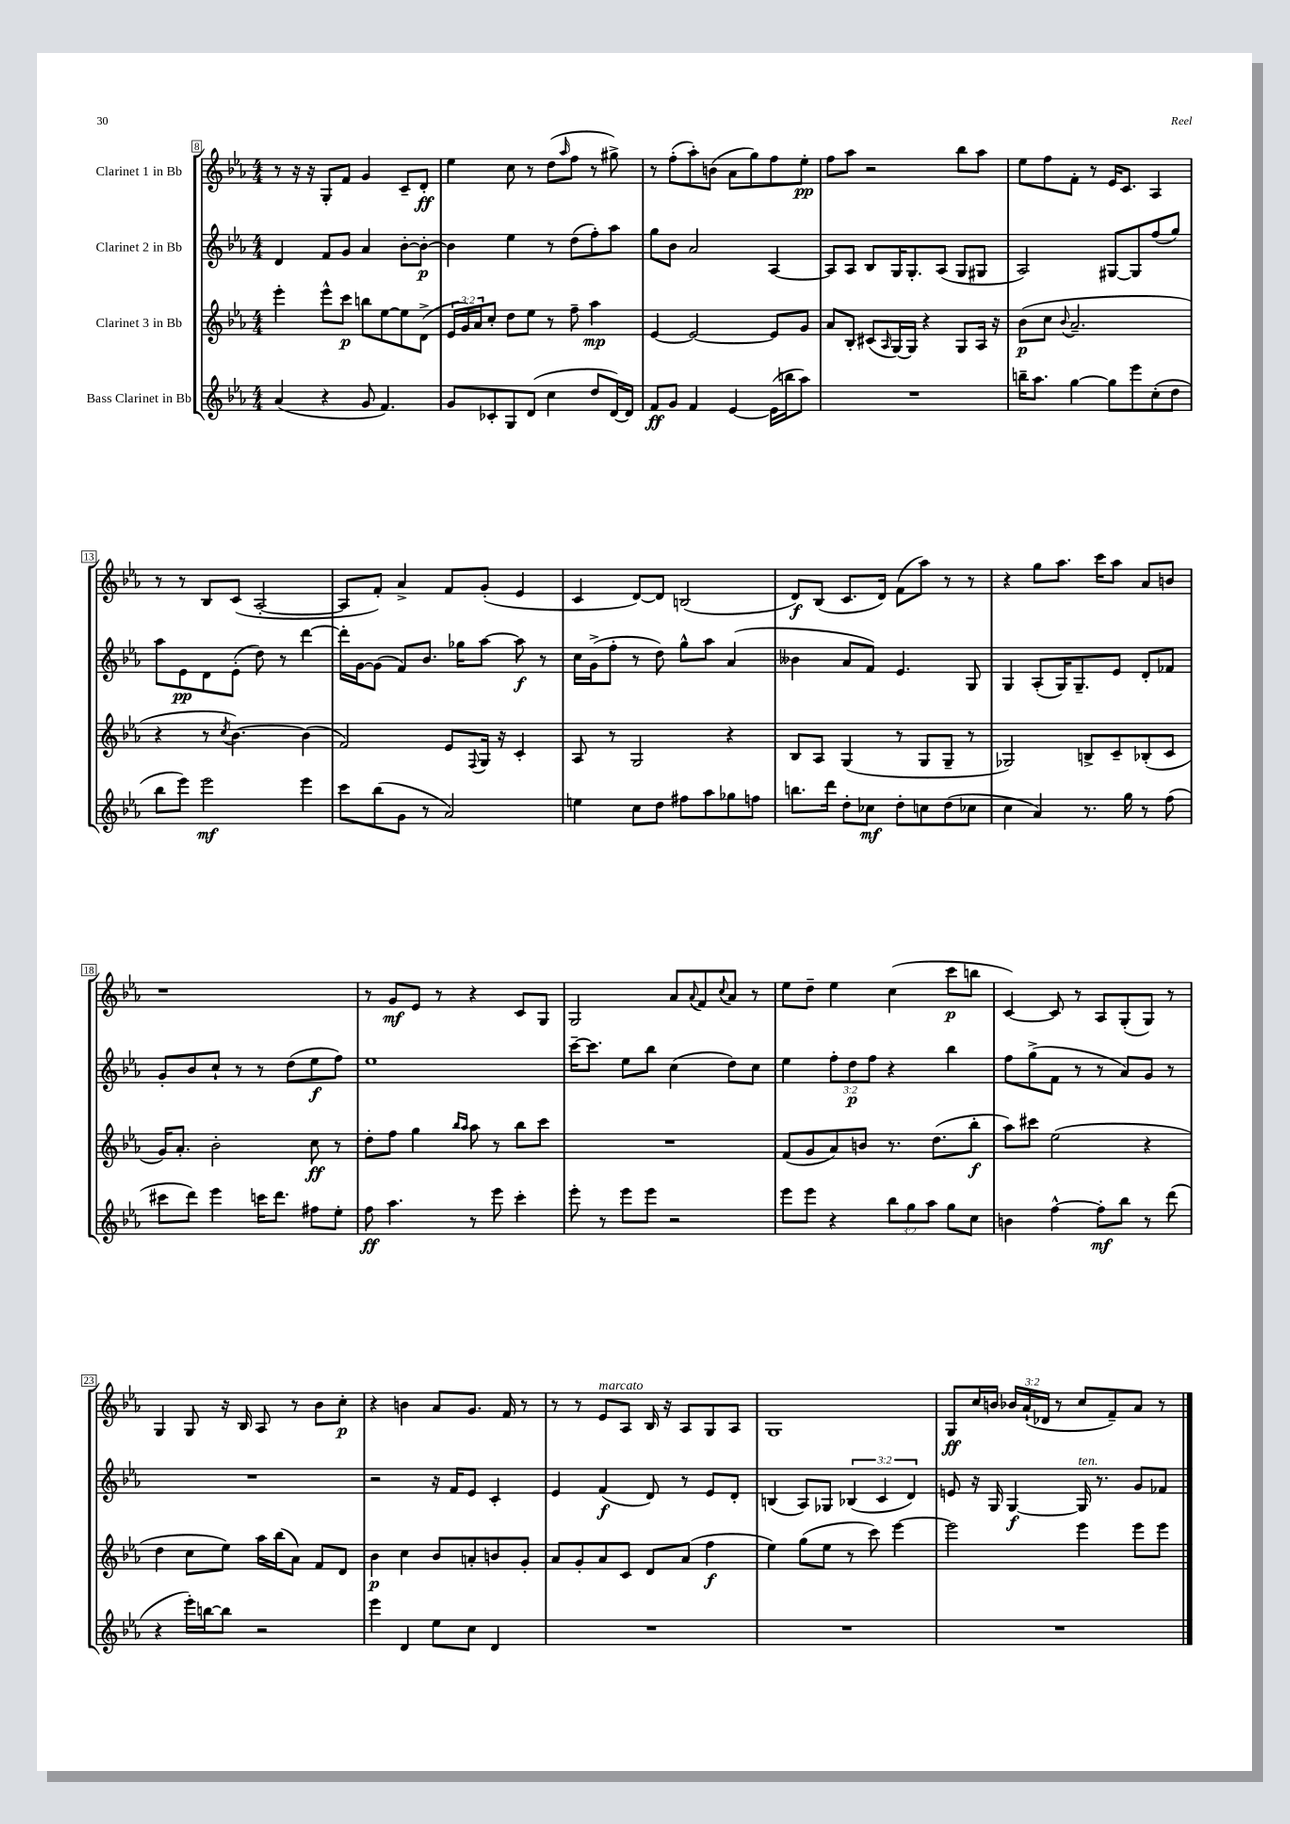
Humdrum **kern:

**kern	**dynam	**kern	**dynam	**kern	**dynam	**kern	**dynam
*part4	*part4	*part3	*part3	*part2	*part2	*part1	*part1
*staff4	*staff4	*staff3	*staff3	*staff2	*staff2	*staff1	*staff1
*I"Bass Clarinet in Bb	*	*I"Clarinet 3 in Bb	*	*I"Clarinet 2 in Bb	*	*I"Clarinet 1 in Bb	*
*clefG2	*	*clefG2	*	*clefG2	*	*clefG2	*
*k[b-e-a-]	*	*k[b-e-a-]	*	*k[b-e-a-]	*	*k[b-e-a-]	*
*M4/4	*	*M4/4	*	*M4/4	*	*M4/4	*
=8	=8	=8	=8	=8	=8	=8	=8
(4a-/	.	4eee-'\	.	4d/	.	8r	.
.	.	.	.	.	.	16r	.
.	.	.	.	.	.	16r	.
4r	.	8eee-^^\L	.	8f/L	.	8G'/L	.
.	.	8ccc\J	p	8g/J	.	8f/J	.
8g/	.	8bbn\L	.	4a-/	.	4g/	.
4.f/)	.	[8ee-\	.	.	.	.	.
.	.	8ee-\]	.	[8b-'\L	.	8c~/L	.
.	.	(8d^\J	.	8b-'\J_	p	8d'/J	ff
=9	=9	=9	=9	=9	=9	=9	=9
8g/L	.	24e-/LL	.	4b-\]	.	4ee-\	.
.	.	24g/)	.	.	.	.	.
.	.	24a-/J	.	.	.	.	.
8c-X'/	.	8cc'/J	.	.	.	.	.
8G/	.	8dd\L	.	4ee-\	.	8cc\	.
(8d/J	.	8ee-\J	.	.	.	8r	.
4cc\	.	8r	.	8r	.	(8dd\L	.
.	.	.	.	.	.	16qqaa-/	.
.	.	8ff~\	.	(8dd\L	.	8ff\J	.
8dd/L	.	4aa-\	mp	8ff'\)	.	8r	.
[16d/L)	.	.	.	8aa-\J	.	8gg#X^\)	.
16d/JJ]	.	.	.	.	.	.	.
=10	=10	=10	=10	=10	=10	=10	=10
8f/L	ff	[4e-/	.	8gg\L	.	8r	.
8g/J	.	.	.	8b-\J	.	(8ff'\L	.
4f/	.	2e-/_	.	2a-/	.	8aa-'\)	.
.	.	.	.	.	.	(8bn\J	.
[4e-/	.	.	.	.	.	8a-\L	.
.	.	.	.	.	.	8gg\)	.
(16e-\LL]	.	8e-/L]	.	[4A-/	.	8ff\	.
16bbn\J	.	.	.	.	.	.	.
8aa-\J)	.	8g/J	.	.	.	8ee-'\J	pp
=11	=11	=11	=11	=11	=11	=11	=11
1r	.	8a-/L	.	8A-/L]	.	8ff\L	.
.	.	8B-'/J	.	8A-/J	.	8aa-\J	.
.	.	(8c#X/L	.	8B-/L	.	2r	.
.	.	16qqA-/	.	.	.	.	.
.	.	[16G/L)	.	16G/K	.	.	.
.	.	16G/JJ]	.	8.G'/	.	.	.
.	.	4r	.	.	.	.	.
.	.	.	.	(8A-/J	.	.	.
.	.	8G/L	.	8G/L	.	8bb-\L	.
.	.	16A-/Jk	.	8G#X/J	.	8aa-\J	.
.	.	16r	.	.	.	.	.
=12	=12	=12	=12	=12	=12	=12	=12
16bbn~\KL	.	(8b-\L	p	2A-/)	.	8ee-\L	.
8.aa-\J	.	.	.	.	.	.	.
.	.	8cc\J	.	.	.	8ff\	.
.	.	8qqb-/	.	.	.	.	.
[4gg\	.	2.a-~/	.	.	.	8f'\J	.
.	.	.	.	.	.	8r	.
8gg\L]	.	.	.	[8G#X/L	.	16e-/KL	.
.	.	.	.	.	.	8.c/J	.
8eee-\	.	.	.	8G#/]	.	.	.
(8cc'\	.	.	.	(8ff/	.	4A-/	.
8dd\J	.	.	.	8gg/J)	.	.	.
!!LO:LB:g=z
=13	=13	=13	=13	=13	=13	=13	=13
8bb-\L	.	4r	.	8aa-\L	.	8r	.
8eee-\J)	.	.	.	8e-\	pp	8r	.
2eee-\	mf	8r	.	8d\	.	8B-/L	.
.	.	8qcc/	.	.	.	.	.
.	.	[4.b-\)	.	(8e-'\J	.	(8c/J	.
.	.	.	.	8dd\)	.	[2A-'/	.
.	.	.	.	8r	.	.	.
4eee-\	.	(4b-\]	.	[4ddd\	.	.	.
=14	=14	=14	=14	=14	=14	=14	=14
8ccc\L	.	2f/)	.	16ddd'\LL]	.	8A-/L]	.
.	.	.	.	[16g\J	.	.	.
(8bb-\	.	.	.	(8g\J]	.	8f'/J)	.
8g\J	.	.	.	8f/L)	.	4a-^/	.
8r	.	.	.	8.b-/J	.	.	.
2a-/)	.	8e-/L	.	.	.	8f/L	.
.	.	.	.	16gg-X\KL	.	.	.
.	.	8qqF/	.	.	.	.	.
.	.	16G/Jk	.	[8aa-\J	.	(8g'/J	.
.	.	16r	.	.	.	.	.
.	.	4c'/	.	8aa-\]	f	4e-/	.
.	.	.	.	8r	.	.	.
=15	=15	=15	=15	=15	=15	=15	=15
4een\	.	8A-/	.	16cc\LL	.	4c/	.
.	.	.	.	(16g^\J	.	.	.
.	.	8r	.	8ff'\J	.	.	.
8cc\L	.	2G/	.	8r	.	[8d/L)	.
8dd\J	.	.	.	8dd\)	.	8d/J]	.
8ff#X\L	.	.	.	8gg^^\L	.	(2Bn/	.
8aa-\	.	.	.	8aa-\J	.	.	.
8gg-X\	.	4r	.	(4a-/	.	.	.
8ffn\J	.	.	.	.	.	.	.
=16	=16	=16	=16	=16	=16	=16	=16
8.bbn\L	.	8B-/L	.	4b--X\	.	8d/L)	f
.	.	8A-/J	.	.	.	(8B-/J	.
16ddd\Jk	.	.	.	.	.	.	.
8dd'\L	.	(4G/	.	8a-/L	.	8.c/L	.
8cc-X\J	mf	.	.	8f/J)	.	.	.
.	.	.	.	.	.	16d/Jk)	.
8dd'\L	.	8r	.	4.e-/	.	(8f\L	.
8ccn\	.	8G/L	.	.	.	8aa-\J)	.
(8dd\	.	8G~/J	.	.	.	8r	.
8cc-X\J	.	8r	.	8G/	.	8r	.
=17	=17	=17	=17	=17	=17	=17	=17
4cc\	.	2G-X/)	.	4G/	.	4r	.
4a-/)	.	.	.	(8A-'/L	.	8gg\L	.
.	.	.	.	16G/K)	.	8.aa-\J	.
.	.	.	.	8.G~/	.	.	.
8.r	.	8Bn^/L	.	.	.	.	.
.	.	.	.	.	.	16ccc\KL	.
.	.	8c~/	.	8e-/J	.	8aa-\J	.
16gg\	.	.	.	.	.	.	.
8r	.	(8B-X'/	.	8d'/L	.	8a-/L	.
(8ff\	.	8c/J	.	8f-X/J	.	8bn/J	.
!!LO:LB:g=z
=18	=18	=18	=18	=18	=18	=18	=18
8ccc#X\L	.	16g/KL)	.	8g'/L	.	1r	.
.	.	8.a-'/J	.	.	.	.	.
8ddd\J)	.	.	.	8b-/	.	.	.
4eee-\	.	2b-'\	.	8cc`/J	.	.	.
.	.	.	.	8r	.	.	.
16cccn\KL	.	.	.	8r	.	.	.
8.ddd\J	.	.	.	.	.	.	.
.	.	.	.	(8dd\L	.	.	.
8ff#X\L	.	8cc\	ff	8ee-\	f	.	.
8ee-'\J	.	8r	.	8ff\J)	.	.	.
=19	=19	=19	=19	=19	=19	=19	=19
8ff\	ff	8dd'\L	.	1ee-	.	8r	.
4.aa-\	.	8ff\J	.	.	.	8g/L	mf
.	.	4gg\	.	.	.	8e-/J	.
.	.	.	.	.	.	8r	.
.	.	16qqbb-/LL	.	.	.	.	.
.	.	16qqaa-/JJ	.	.	.	.	.
8r	.	8aa-\	.	.	.	4r	.
8eee-\	.	8r	.	.	.	.	.
4ccc'\	.	8bb-\L	.	.	.	8c/L	.
.	.	8ccc\J	.	.	.	8G/J	.
=20	=20	=20	=20	=20	=20	=20	=20
8eee-'\	.	1r	.	[16ccc~\KL	.	2G/	.
.	.	.	.	8.ccc\J]	.	.	.
8r	.	.	.	.	.	.	.
8eee-\L	.	.	.	8ee-\L	.	.	.
8eee-\J	.	.	.	8bb-\J	.	.	.
2r	.	.	.	(4cc\	.	8a-/L	.
.	.	.	.	.	.	8qqa-/	.
.	.	.	.	.	.	8f/	.
.	.	.	.	.	.	8qqcc/	.
.	.	.	.	8dd\L)	.	8a-/J	.
.	.	.	.	8cc\J	.	8r	.
=21	=21	=21	=21	=21	=21	=21	=21
8eee-\L	.	(8f/L	.	4ee-\	.	8ee-\L	.
8eee-\J	.	8g/	.	.	.	8dd~\J	.
4r	.	8a-/)	.	12ff'\L	.	4ee-\	.
.	.	.	.	12dd\	p	.	.
.	.	8bn/J	.	.	.	.	.
.	.	.	.	12ff\J	.	.	.
12bb-\L	.	8.r	.	4r	.	(4cc\	.
12gg\	.	.	.	.	.	.	.
12aa-\J	.	.	.	.	.	.	.
.	.	(8.dd\L	.	.	.	.	.
8gg\L	.	.	.	4bb-\	.	8ccc\L	p
8cc\J	.	8bb-'\J	f	.	.	8bbn\J	.
=22	=22	=22	=22	=22	=22	=22	=22
4bn\	.	8aa-\L)	.	8ff\L	.	[4c/)	.
.	.	8ccc#X\J	.	(8gg^\	.	.	.
[4ff^^\	.	(2ee-\	.	8f\J	.	8c/]	.
.	.	.	.	8r	.	8r	.
8ff'\L]	mf	.	.	8r	.	8A-/L	.
8bb-\J	.	.	.	8a-/L)	.	(8G'/	.
8r	.	4r	.	8g/J	.	8G/J)	.
(8ddd\	.	.	.	8r	.	8r	.
!!LO:LB:g=z
=23	=23	=23	=23	=23	=23	=23	=23
4r	.	4dd\	.	1r	.	4G/	.
16eee-'\LL)	.	8cc\L	.	.	.	8G/	.
[16bbn\J	.	.	.	.	.	.	.
8bb\J]	.	8ee-\J)	.	.	.	16r	.
.	.	.	.	.	.	16B-/	.
2r	.	16aa-\LL	.	.	.	8A-/	.
.	.	(16bb-\J	.	.	.	.	.
.	.	8a-\J)	.	.	.	8r	.
.	.	8f/L	.	.	.	8b-\L	.
.	.	8d/J	.	.	.	8cc'\J	p
=24	=24	=24	=24	=24	=24	=24	=24
4eee-\	.	4b-\	p	2r	.	4r	.
4d/	.	4cc\	.	.	.	4bn\	.
8ee-\L	.	8b-/L	.	16r	.	8a-/L	.
.	.	.	.	16f/KL	.	.	.
8cc\J	.	8an'/	.	8e-/J	.	8.g/J	.
4d/	.	8bn/	.	4c'/	.	.	.
.	.	.	.	.	.	16f/	.
.	.	8g'/J	.	.	.	8r	.
=25	=25	=25	=25	=25	=25	=25	=25
1r	.	8a-/L	.	4e-/	.	8r	.
.	.	8g'/	.	.	.	8r	.
!	!	!	!	!	!	!LO:TX:a:i:t=marcato	!
.	.	8a-/	.	(4f/	f	8e-/L	.
.	.	8c/J	.	.	.	8A-/J	.
.	.	8d/L	.	8d/)	.	16B-/	.
.	.	.	.	.	.	16r	.
.	.	(8a-/J	.	8r	.	8A-/L	.
.	.	4ff\	f	8e-/L	.	8G/	.
.	.	.	.	8d'/J	.	8A-/J	.
=26	=26	=26	=26	=26	=26	=26	=26
1r	.	4ee-\)	.	(4Bn/	.	1G	.
.	.	(8gg\L	.	8A-/L)	.	.	.
.	.	8ee-\J	.	8G-X/J	.	.	.
.	.	8r	.	(6B-X/	.	.	.
.	.	8ccc\)	.	.	.	.	.
.	.	.	.	6c/	.	.	.
.	.	[4eee-\	.	.	.	.	.
.	.	.	.	6d/)	.	.	.
=27	=27	=27	=27	=27	=27	=27	=27
1r	.	2eee-\]	.	8en/	.	8G/L	ff
.	.	.	.	16r	.	16cc/L	.
.	.	.	.	16G/	.	16bn/JJ	.
.	.	.	.	[4G/	f	24b-X/LL	.
.	.	.	.	.	.	(24a-`/	.
.	.	.	.	.	.	24d-X/JJ	.
.	.	.	.	.	.	8r	.
!	!	!	!	!LO:TX:a:i:t=ten.	!	!	!
.	.	4eee-\	.	16G/]	.	8cc/L	.
.	.	.	.	8.r	.	.	.
.	.	.	.	.	.	8f~/)	.
.	.	8eee-\L	.	8g/L	.	8a-/J	.
.	.	8eee-\J	.	8f-X/J	.	8r	.
==	==	==	==	==	==	==	==
*-	*-	*-	*-	*-	*-	*-	*-
